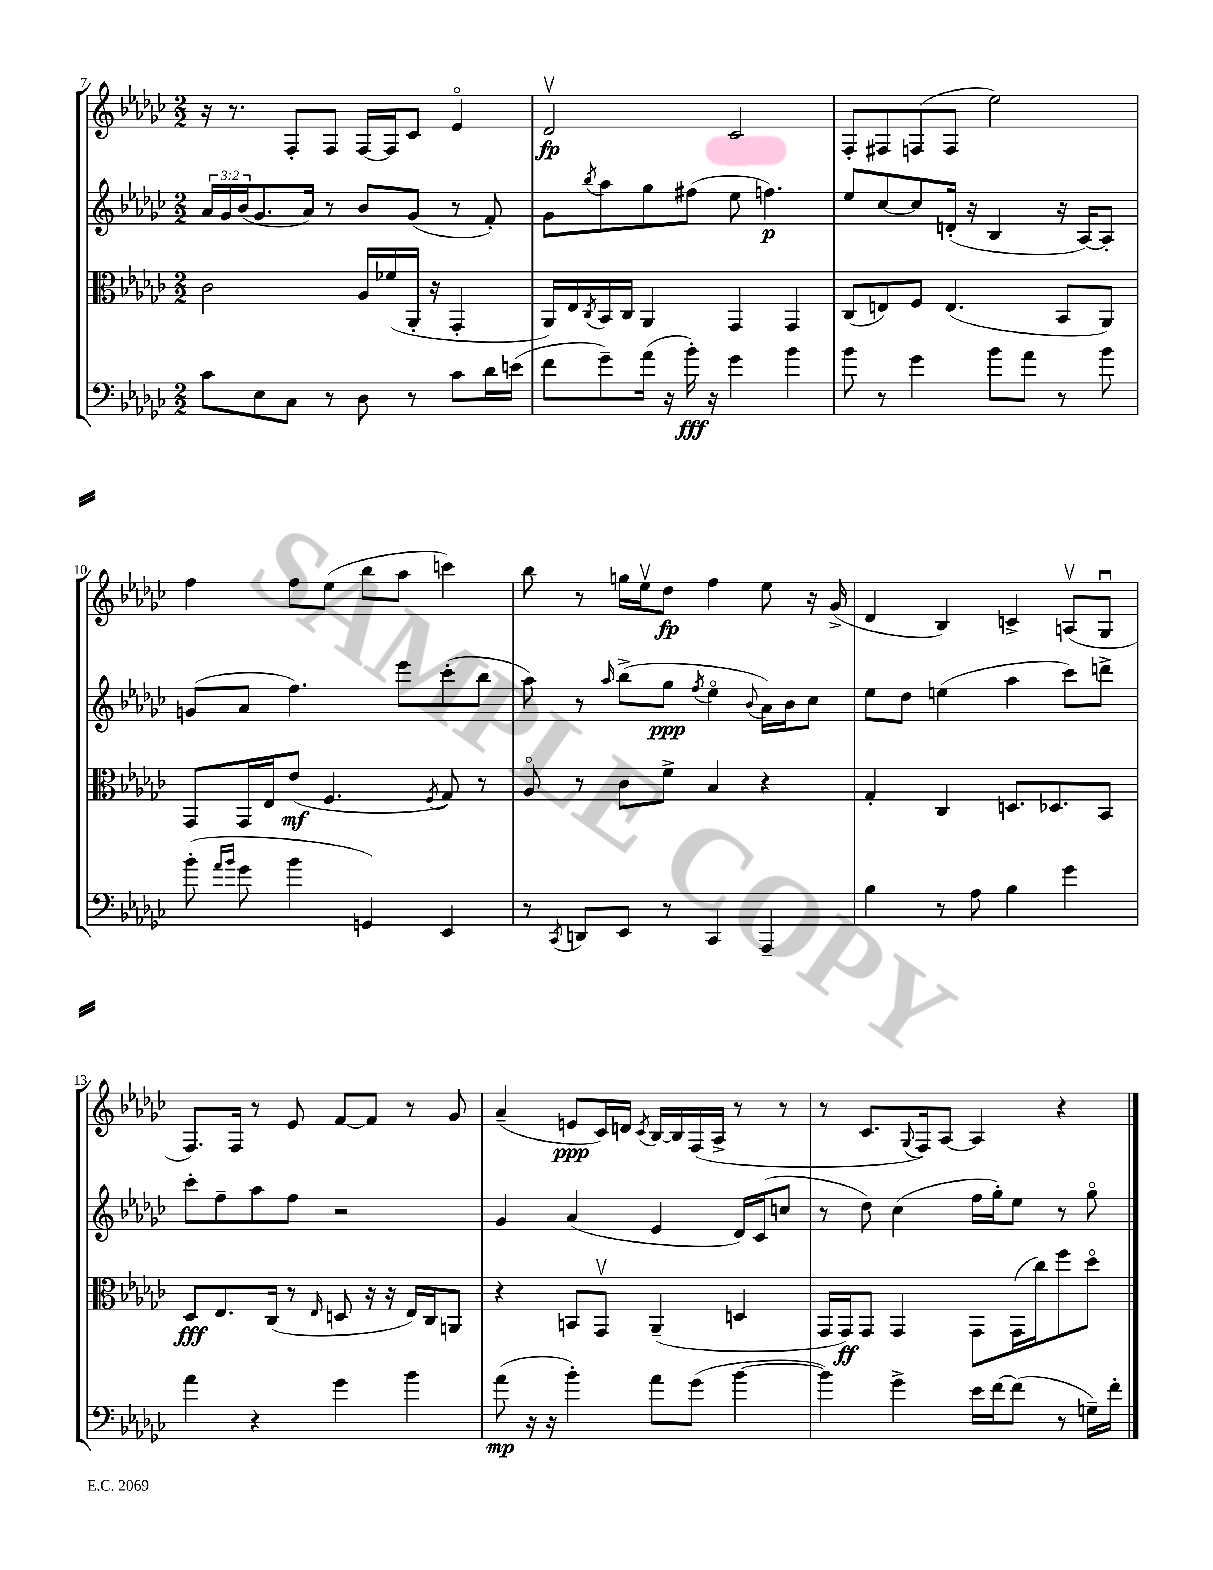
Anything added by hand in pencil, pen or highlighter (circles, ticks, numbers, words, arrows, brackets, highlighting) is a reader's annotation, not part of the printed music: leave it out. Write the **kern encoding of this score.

**kern	**kern	**kern	**kern
*staff4	*staff3	*staff2	*staff1
*clefF4	*clefC3	*clefG2	*clefG2
*k[b-e-a-d-g-c-]	*k[b-e-a-d-g-c-]	*k[b-e-a-d-g-c-]	*k[b-e-a-d-g-c-]
*M2/2	*M2/2	*M2/2	*M2/2
8c-	2c-	24a-	16r
.	.	24g-	.
.	.	.	8.r
.	.	(24b-	.
8E-	.	8.g-	.
8C-	.	.	8F'
.	.	16a-)	.
8r	.	8r	8F
8D-	16A-	8b-	[16F
.	(16f-	.	16F]
8r	16AA-'	(8g-	8c-
.	16r	.	.
8c-	4GG-'	8r	4e-o
16d-	.	8f')	.
(16e	.	.	.
=	=	=	=
8f	16AA-)	8g-	2d-v
.	16E-	.	.
.	8qC-	8qbb-	.
8g-~)	16BB-	8aa-	.
.	16C-	.	.
(16a-	4AA-	8gg-	.
16r	.	.	.
16b-')	.	(8ff#	.
16r	.	.	.
4g-	4GG-	8ee-	2c-
.	.	4.ff)	.
4b-	4GG-	.	.
=	=	=	=
8b-	(8C-	8ee-	8F'
8r	8E)	[8cc-	8F#
4g-	8F	8cc-]	(8F
.	(4.E	(16d'	8F
.	.	16r	.
8b-	.	4B-	2ee-)
8a-	.	.	.
8r	8BB-	16r	.
.	.	[16A-)	.
8b-	8AA-)	8A-']	.
=	=	=	=
(8b-'	8GG-	(8g	4ff
16qqa-	.	.	.
16qqb-	.	.	.
8g-	16GG-	8a-	.
.	16E-	.	.
4b-	(8e-	4.ff)	8ff
.	4.F	.	(8ee-
4GG)	.	.	8bb-
.	.	8eee-	8aa-
.	8qF	.	.
4EE-	8G-)	(8ccc-'	4ccc)
.	8r	8bb-	.
=	=	=	=
8r	8A-o	8aa-)	8bb-
8qCC-	.	.	.
8DD	8r	8r	8r
.	.	16qqaa-	.
8EE-	8c-	(8bb-^	16gg
.	.	.	16ee-v
8r	8f^	8gg-	8dd-
.	.	8qff	.
4CC-	4B-	4ee-o	4ff
.	.	8qqb-	.
4AAA-~	4r	16a-)	8ee-
.	.	16b-	.
.	.	8cc-	16r
.	.	.	(16g-^
=	=	=	=
4B-	4G-'	8ee-	4d-
.	.	8dd-	.
8r	4C-	(4ee	4B-)
8A-	.	.	.
4B-	8.D	4aa-	4c^
.	8.D-	.	.
4g-	.	8ccc-)	(8Av
.	8BB-	8ddd^	8G-u
=	=	=	=
4a-	8D-	8ccc-'	8.F)
.	8.E-	8ff~	.
.	.	.	16F
4r	.	8aa-	8r
.	(16C-	.	.
.	8r	8ff	8e-
.	16qqE-	.	.
4g-	8D	2r	[8f
.	16r	.	8f]
.	16r	.	.
4b-	16E-)	.	8r
.	16C-	.	.
.	8AA	.	8g-
=	=	=	=
(8a-	4r	4g-	(4a-~
16r	.	.	.
16r	.	.	.
4b-')	8BB	(4a-	8e
.	8GG-v	.	16c-)
.	.	.	16d
.	.	.	8qc-
8a-	(4AA-~	4e-	[16B-
.	.	.	16B-]
(8g-	.	.	(16F
.	.	.	16A-^
[4b-	4D	16d-)	8r
.	.	(16c-	.
.	.	8cc	8r
=	=	=	=
4b-])	16GG-	8r	8r
.	16GG-)	.	.
.	8GG-	8dd-)	8.c-
4g-^	4GG-	(4cc-	.
.	.	.	8qqG-
.	.	.	16F)
.	.	.	[8A-
16e-	8GG-	16ff	4A-]
[16f	.	16gg-')	.
(8f]	(16GG-	8ee-	.
.	16cc-)	.	.
8r	8ff	8r	4r
16G~)	8dd-o	8gg-o	.
16f'	.	.	.
==	==	==	==
*-	*-	*-	*-
